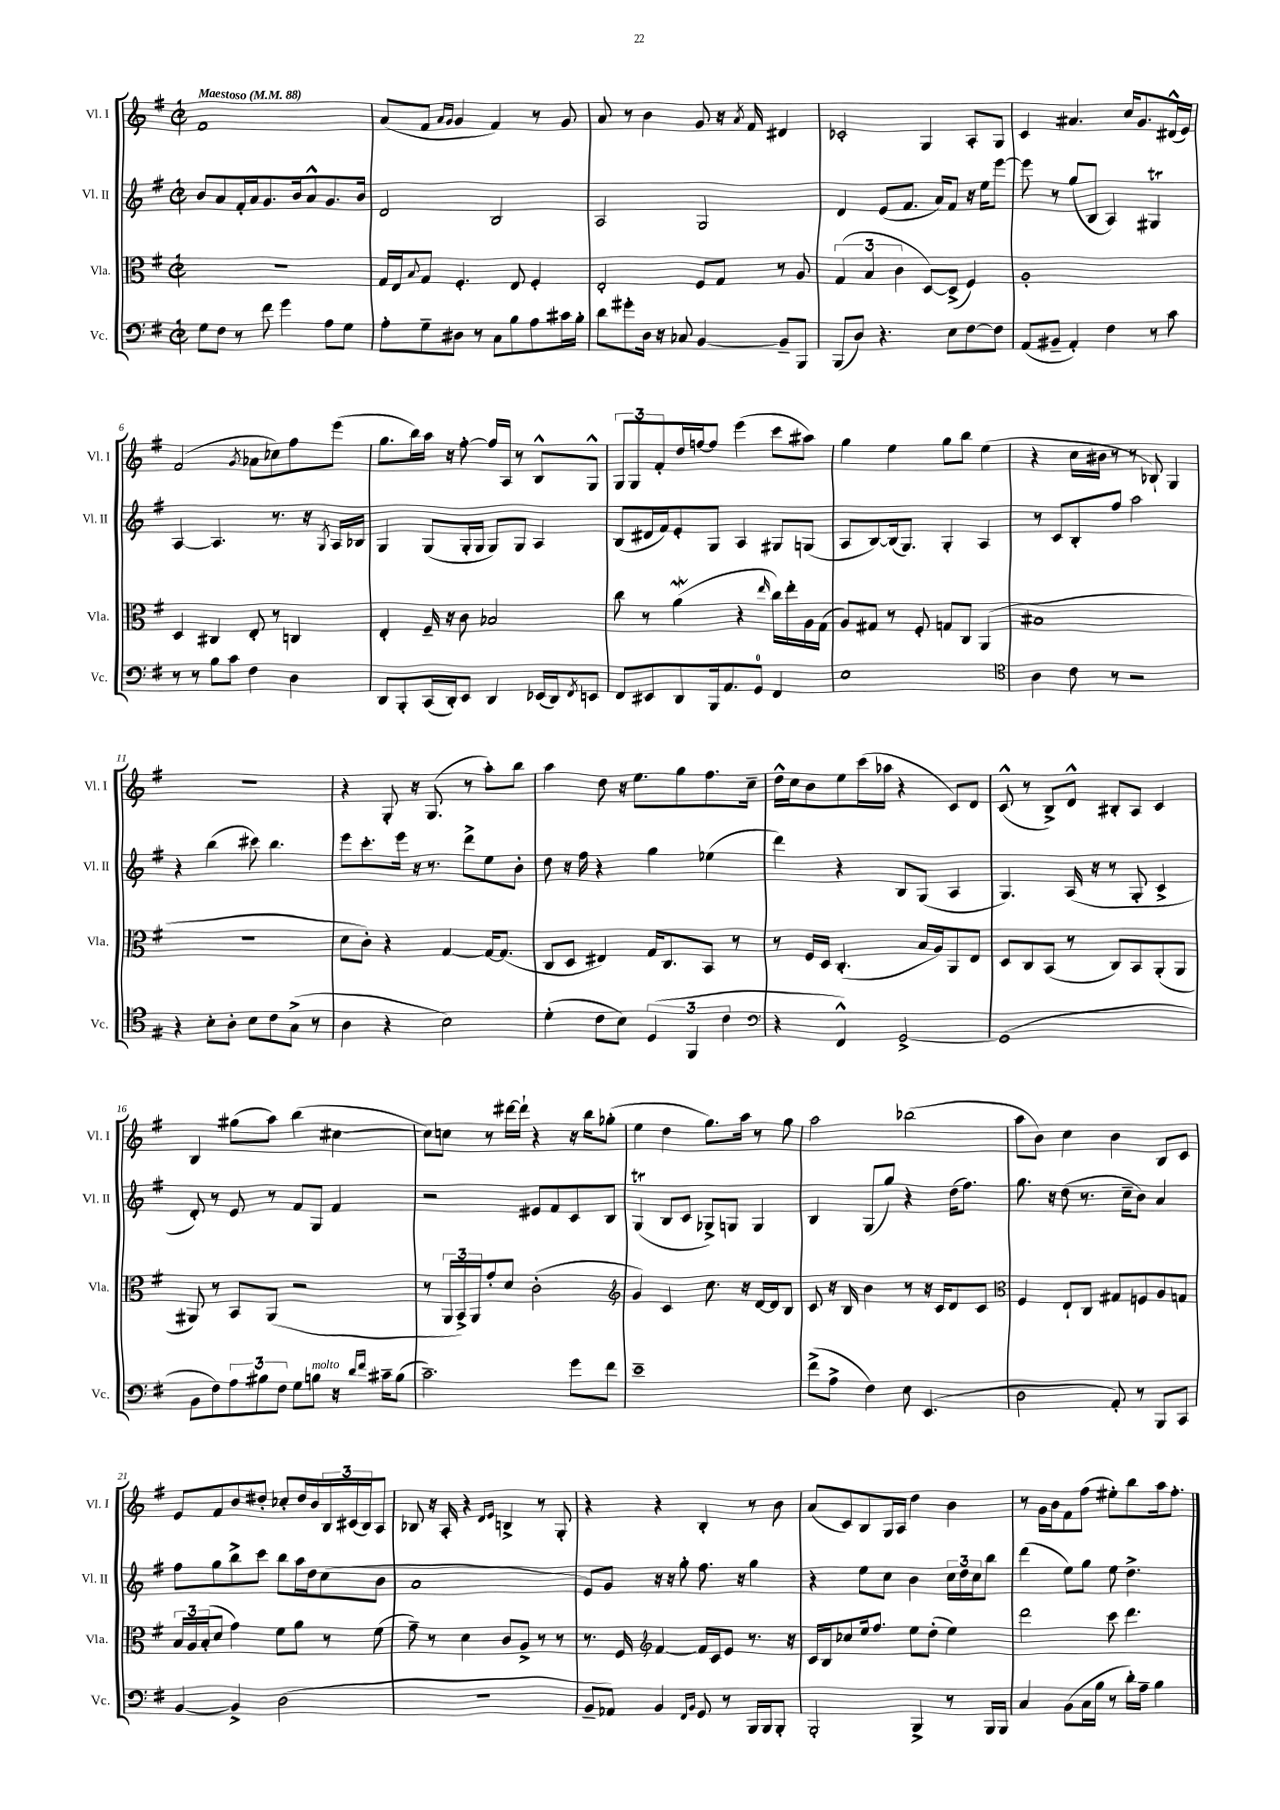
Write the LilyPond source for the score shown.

<<
\new StaffGroup <<
\new Staff = "s0" \with { instrumentName = "Vl. I" shortInstrumentName = "Vl. I" } {
    \clef treble \key g \major \defaultTimeSignature \time 2/2 \tempo "Maestoso" 4 = 88
    fis'1 |
    a'8( fis'8 \grace { a'16 g'16 } g'4 fis'4) r8 g'8 |
    a'8 r8 b'4 g'8 r16 \acciaccatura { a'8 } fis'16 dis'4 |
    ces'2-. g4 a8-. g8 |
    c'4 ais'4. c''16 g'8. dis'16-^( e'16) |
    fis'2( \acciaccatura { g'8 } aes'8 ces''8) fis''8 e'''8( |
    g''8. b''16) a''16 r16 fis''8~-. fis''16 a16 r8 b8-^ g8-^ |
    \tuplet 3/2 { g8 g8 fis'8-. } d''16 f''16~ f''8 e'''4( c'''8 ais''8) |
    g''4 e''4 g''8 b''8 e''4( |
    r4 c''16 bis'16 r8 r8 bes8-!) g4 |
    r1 |
    r4 g8-. r16 g8.( r8 a''8-.) b''8 |
    a''4 d''8 r16 e''8. g''8 fis''8. c''16-- |
    d''16-^ c''16 b'8 e''8 c'''16( aes''16 r4 c'8) d'8 |
    c'8-^( r8 b8->) d'8-^ bis8-. a8 c'4 |
    b4 gis''8( a''8) b''4( cis''4~ |
    cis''8) c''8 r8 dis'''16~ dis'''16-! r4 r16 b''16 ges''8-.( |
    e''4 d''4 g''8.) a''16 r8 g''8 |
    a''2 bes''2( |
    a''8 b'8) c''4 b'4 b8 c'8 |
    e'8 fis'8 b'8 dis''8-. ces''8-. dis''16 b'16 \tuplet 3/2 { b16 cis'16( b16) } a8 |
    bes8 r16 a16-. r4 \grace { d'16 e'16 } b4-> r8 g8-. |
    r4 r4 b4-. r8 b'8 |
    a'8( c'8) b8 g16 a16 d''4 b'4 |
    r8 g'16 b'16 fis'8 fis''8( eis''8-.) b''8 a''16 fis''8.-. \bar "|." |
}
\new Staff = "s1" \with { instrumentName = "Vl. II" shortInstrumentName = "Vl. II" } {
    \clef treble \key g \major \defaultTimeSignature \time 2/2
    b'8 a'8 fis'16-. a'16 g'8. b'16 a'8-^ g'8. b'16 |
    d'2 b2 |
    a2 g2 |
    d'4 e'8( fis'8. a'16) fis'8 r16 e''16 e'''8~ |
    e'''8 r8 g''8( b8 a4) gis4\trill |
    a4~ a4. r8. r16 \acciaccatura { g8 } a16 bes16 |
    g4 g8( g16-. g16 g8) g8 a4 |
    b8( dis'16 fis'16) e'8-. g8 a4 gis8 g8( |
    a8 b8~) b16( g8.) g4-. a4 |
    r8 c'8 b8-. fis''8 a''2 |
    r4 b''4( cis'''8) b''4. |
    e'''8 c'''8.-. e'''16 r16 r8. d'''8-> e''8 b'8-. |
    d''8 r16 fis''16 r4 g''4 ees''4( |
    d'''4) r4 b8 g8( a4 |
    g4.) a16( r16 r8 g8-. c'4-> |
    d'8-.) r8 e'8 r8 fis'8 g8 fis'4 |
    r2 eis'8 fis'8 c'8 b8 |
    g4\trill( b8 c'8 ges8->) g8 g4 |
    b4 g8( g''8) r4 d''16( fis''8.) |
    g''8. r16 d''8( r8. c''16-- b'8) a'4 |
    fis''8 g''8 b''8-> c'''8 b''8 a''16 d''16 c''8( b'8 |
    a'1 |
    e'8) g'8 r16 r16 g''8-. fis''8. r16 g''4 |
    r4 e''8 c''8 b'4 \tuplet 3/2 { c''16 d''16 c''16 } b''8 |
    d'''4( e''8) g''8 e''8 d''4.-> \bar "|." |
}
\new Staff = "s2" \with { instrumentName = "Vla." shortInstrumentName = "Vla." } {
    \clef alto \key g \major \defaultTimeSignature \time 2/2
    R1 |
    g16 e16 \appoggiatura { b8 } g8 fis4.-. e8 fis4-. |
    e2-. fis8 g8 r8 a8 |
    \tuplet 3/2 { g4( b4 c'4 } d8~) d8->( fis4) |
    a1-. |
    d4 cis4 e8-. r8 c4 |
    e4-. fis16-- r16 c'8 bes2 |
    c''8 r8 a'4\mordent( r4 \grace { e''16 } c''16) e''16-. a16 g16( |
    a8) gis8 r8 fis8-. g8 c8 a,4( |
    bis1 |
    R1 |
    d'8 c'8-.) r4 g4~ g16~ g8.( |
    c8 d8 eis4) g16 c8. b,8 r8 |
    r8 fis16 d16 c4.-.( b16 a16) a,8 e8 |
    d8 c8 b,8( r8 c8) b,8 a,8-.( a,8 |
    ais,8) r8 b,8 ais,8( r2 |
    r8 \tuplet 3/2 { a,16 b,16->) a,16 } g'8-. d'8 c'2-.( |
    \clef treble g'4) c'4 c''8. r16 d'16~ d'16 b8 |
    c'8 r16 b16 b'4 r8 r16 c'16 d'8 c'8 |
    \clef alto fis4 e8-! c8 gis8 f8 a8 g8 |
    \tuplet 3/2 { b16 a16 b16-.( } d'8 g'4) fis'8 a'8 r8 fis'8( |
    g'8--) r8 d'4 c'8 a8-> r8 r8 |
    r8. fis16 \clef treble fis'4~ fis'16 c'16 e'8 r8. r16 |
    c'16 b16 ces''8 e''16 fis''8. e''8 d''8-.( e''4) |
    d'''2 c'''8 d'''4. \bar "|." |
}
\new Staff = "s3" \with { instrumentName = "Vc." shortInstrumentName = "Vc." } {
    \clef bass \key g \major \defaultTimeSignature \time 2/2
    g8 fis8 r8 fis'8 g'4 a8 g8 |
    a8-. g8-- dis8 r8 c8 b8 a8 cis'16 b16-. |
    d'8 gis'8-. d16 r16 ces8 b,4~ b,8-- b,,8 |
    b,,8( d8) r4. e8 fis8~ fis8 |
    a,8( bis,8-- a,4-.) fis4 r8 c'8 |
    r8 r8 b8 c'8 fis4 d4 |
    d,8 b,,8-. c,16( d,16-.) e,8 d,4 ees,16( d,16) \acciaccatura { fis,8 } e,8 |
    fis,8 eis,8 d,8 b,,16 a,8. g,8-0 fis,4 |
    e1 |
    \clef tenor a4 c'8 r8 r2 |
    r4 b8-. a8-. b8 c'8 g8->( r8 |
    a4 r4 b2) |
    d'4-.( c'8 b8) \tuplet 3/2 { d4( fis,4 c'4 } |
    \clef bass r4 fis,4-^) g,2~-> |
    g,1( |
    b,8 fis8) \tuplet 3/2 { a8 bis8 fis8 } g8 b8^\markup { \italic "molto" } r16 \grace { d'16 fis'16 } cis'16-- b8( |
    c'2.--) g'8 fis'8 |
    e'1-- |
    fis'8->( a8-> fis4) e8 e,4.( |
    d2 a,8-.) r8 b,,8 c,8 |
    b,4~ b,4-> d2( |
    R1 |
    b,8-- aes,8) b,4 \grace { fis,16 b,16 } g,8 r8 b,,16 b,,16 b,,8-. |
    b,,2-. b,,4-> r8 b,,16 b,,16 |
    c4 b,8( c16 b16 r8 d'16-.) a16-- b4 \bar "|." |
}
>>
>>
